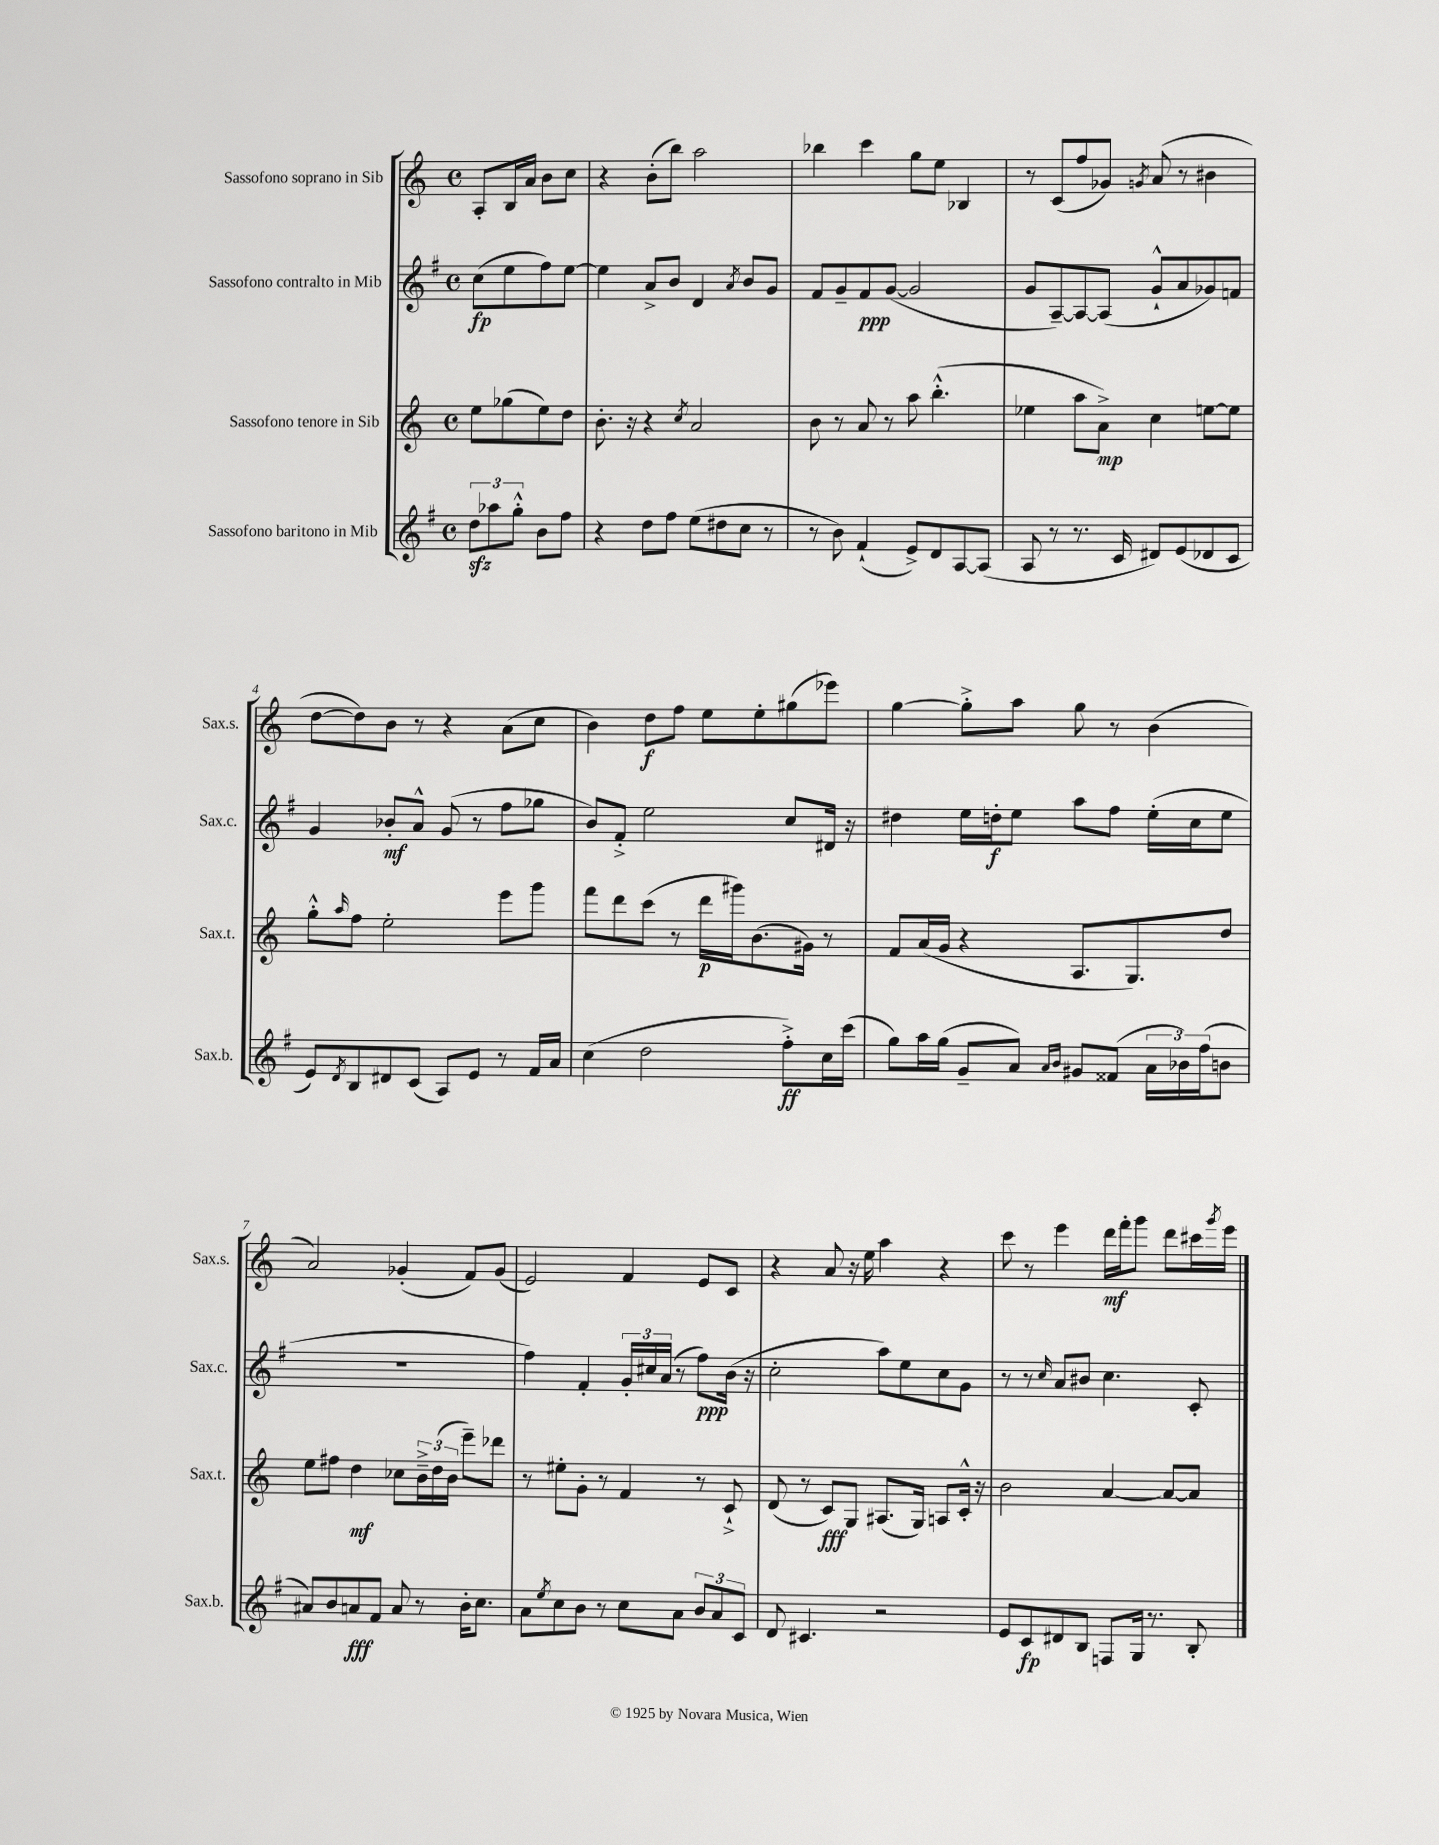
<<
\new StaffGroup <<
\new Staff = "s0" \with { instrumentName = "Sassofono soprano in Sib" shortInstrumentName = "Sax.s." } {
    \clef treble \key c \major \defaultTimeSignature \time 4/4 \partial 2
    a8-. b16 a'16 b'8 c''8 |
    r4 b'8-.( b''8) a''2 |
    bes''4 c'''4 g''8 e''8 bes4 |
    r8 c'8( f''8 ges'8) \acciaccatura { g'8 } a'8( r8 bis'4 |
    d''8~ d''8) b'8 r8 r4 a'8( c''8 |
    b'4) d''8\f f''8 e''8 e''8-. gis''8( ees'''8) |
    g''4~ g''8-.-> a''8 g''8 r8 b'4( |
    a'2) ges'4-.( f'8) ges'8( |
    e'2) f'4 e'8 c'8 |
    r4 a'8 r16 e''16 a''4 r4 |
    c'''8 r8 e'''4 d'''16\mf f'''16-. g'''8 d'''8 cis'''16 \acciaccatura { g'''8 } e'''16 \bar "|." |
}
\new Staff = "s1" \with { instrumentName = "Sassofono contralto in Mib" shortInstrumentName = "Sax.c." } {
    \clef treble \key g \major \defaultTimeSignature \time 4/4 \partial 2
    c''8\fp( e''8 fis''8) e''8~ |
    e''4 a'8-> b'8 d'4 \acciaccatura { a'8 } b'8 g'8 |
    fis'8 g'8-- fis'8\ppp g'8~( g'2 |
    g'8 a8~--) a8~ a8( g'8-!-^ a'8 ges'8) f'8 |
    g'4 bes'8-.\mf a'8-^ g'8( r8 fis''8 ges''8 |
    b'8) fis'8-.-> e''2 c''8 dis'16 r16 |
    dis''4 e''16 d''16-.\f e''8 a''8 fis''8 e''16-.( c''16 e''8 |
    R1 |
    fis''4) fis'4-. \tuplet 3/2 { g'16-. cis''16 a'16( } r8 fis''8\ppp) b'16( r16 |
    c''2-. a''8) e''8 c''8 g'8 |
    r8 r8 \grace { c''16 } a'8 bis'8 c''4. c'8-. \bar "|." |
}
\new Staff = "s2" \with { instrumentName = "Sassofono tenore in Sib" shortInstrumentName = "Sax.t." } {
    \clef treble \key c \major \defaultTimeSignature \time 4/4 \partial 2
    e''8 ges''8( e''8) d''8 |
    b'8.-. r16 r4 \acciaccatura { c''8 } a'2 |
    b'8 r8 a'8 r8 a''8 b''4.-.-^( |
    ees''4 a''8 a'8->\mp) c''4 e''8~ e''8 |
    g''8-.-^ \grace { a''16 } f''8 e''2-. e'''8 g'''8 |
    f'''8 d'''8 c'''8( r8 d'''16\p gis'''16) b'8.( gis'16) r8 |
    f'8 a'16( g'16 r4 a8. g8.) d''8 |
    e''8 fis''8 d''4\mf ces''8 \tuplet 3/2 { b'16---> d''16( b'16 } e'''8--) des'''8 |
    r8 eis''8-. g'8-. r8 f'4 r8 c'8-!-> |
    d'8( r8 c'8\fff) g8 ais8.( g16) a8 c'16-.-^ r16 |
    b'2 a'4~ a'8~ a'8 \bar "|." |
}
\new Staff = "s3" \with { instrumentName = "Sassofono baritono in Mib" shortInstrumentName = "Sax.b." } {
    \clef treble \key g \major \defaultTimeSignature \time 4/4 \partial 2
    \tuplet 3/2 { d''8\sfz aes''8 g''8-.-^ } b'8 fis''8 |
    r4 d''8 fis''8 e''8( dis''8 c''8 r8 |
    r8 b'8) fis'4-!( e'8->) d'8 a8~ a8( |
    a8 r8 r8. c'16 dis'8) e'8( des'8 c'8 |
    e'8) \acciaccatura { d'8 } b8 dis'8 c'8( a8) e'8 r8 fis'16 a'16 |
    c''4( d''2 fis''8-.->\ff) c''16 c'''16( |
    g''8) a''16 g''16( g'8-- a'8) \grace { a'16 b'16 } gis'8 fisis'8( \tuplet 3/2 { a'16 bes'16) fis''16( } b'8 |
    ais'8) b'8 a'8\fff fis'8 a'8 r8 b'16-. c''8. |
    a'8 \acciaccatura { e''8 } c''8 b'8 r8 c''8 a'8 \tuplet 3/2 { b'8 a'8 c'8 } |
    d'8 cis'4. r2 |
    e'8 c'8\fp dis'8 b8 f8 g16 r8. b8-. \bar "|." |
}
>>
>>
